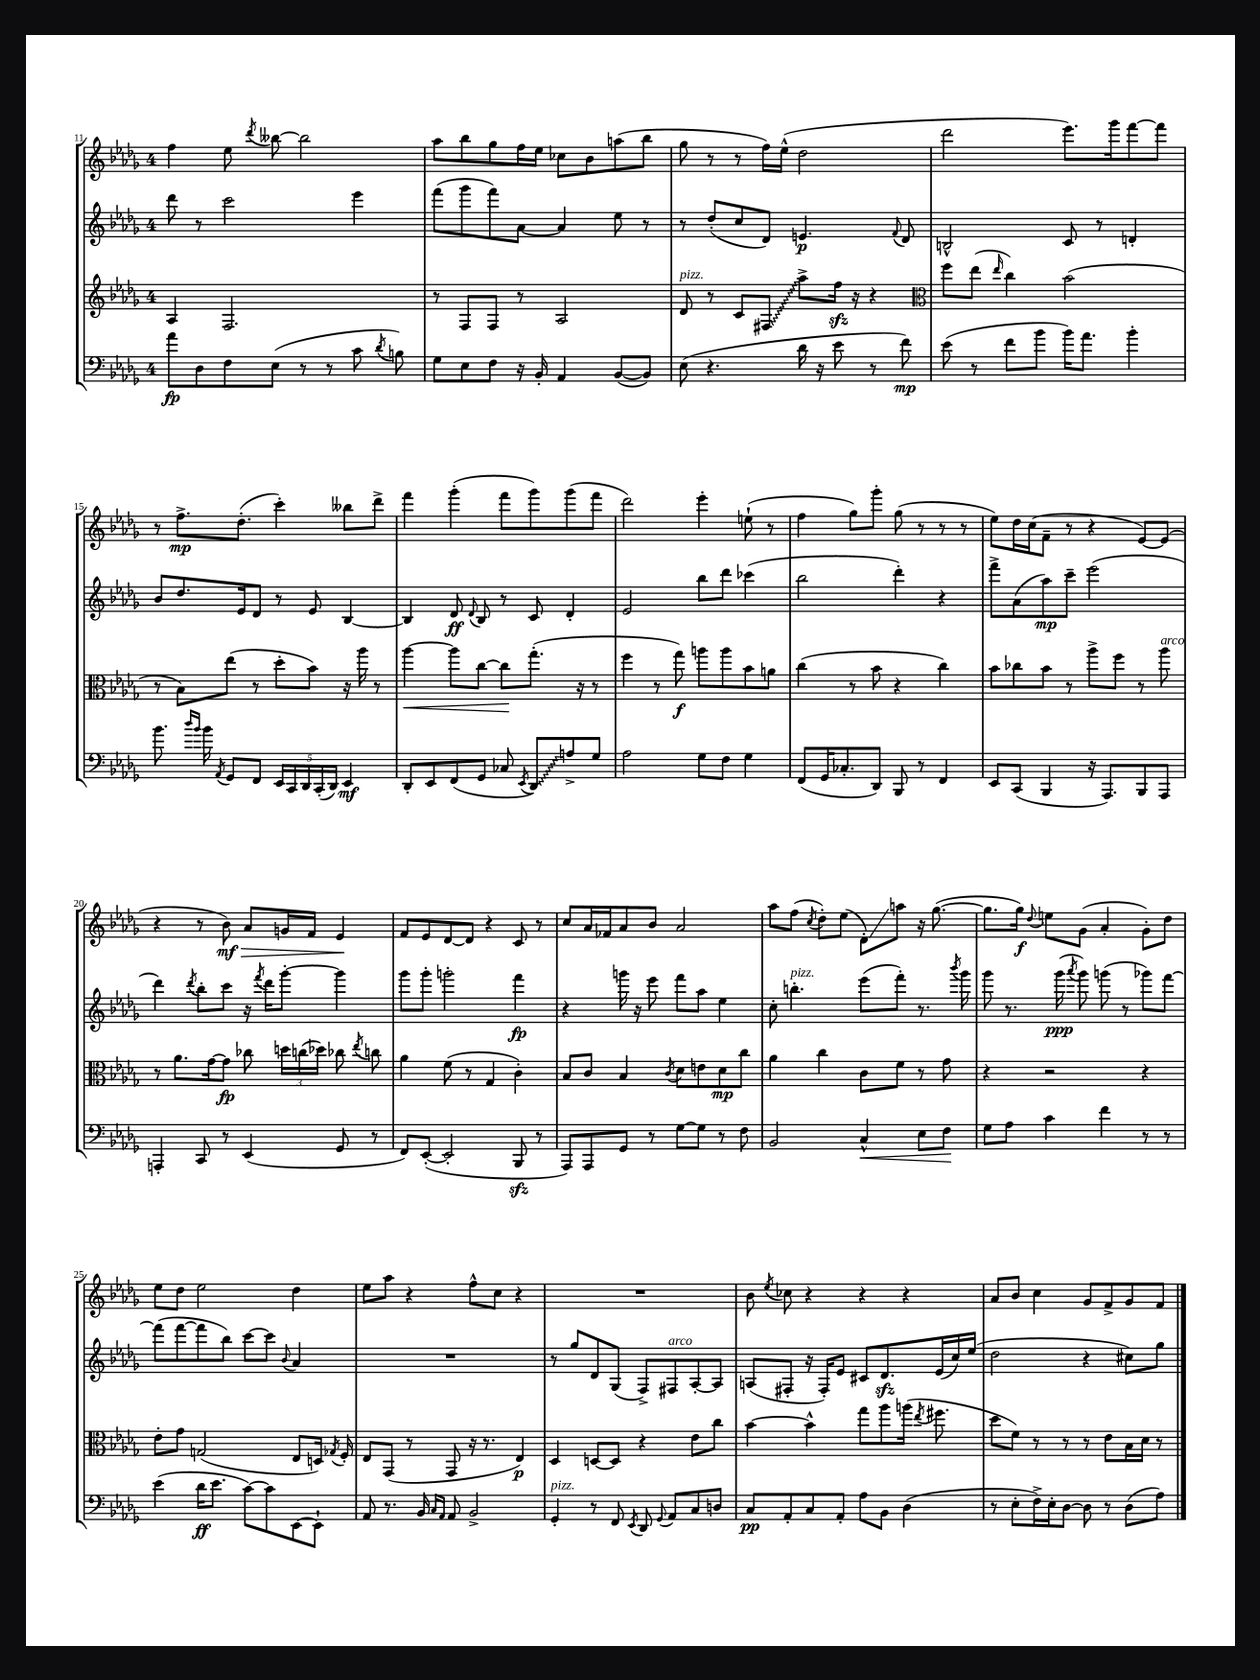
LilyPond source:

<<
\new StaffGroup <<
\new Staff = "s0" {
    \clef treble \key des \major \once \override Staff.TimeSignature.style = #'single-digit \time 4/4
    \autoBeamOff f''4 ees''8 \acciaccatura { des'''8 } beses''8~ beses''2 |
    aes''8[ bes''8 ges''8 f''16 ees''16] ces''8[ bes'8 a''8( bes''8] |
    ges''8 r8 r8 f''16[) ees''16]-^( des''2 |
    des'''2 ees'''8.[) ges'''16 f'''8~ f'''8] |
    r8 f''8.[->\mp des''8.]-.( c'''4-.) beses''8[ des'''8]-> |
    f'''4 ges'''4-.( f'''8[ ges'''8) ges'''8( f'''8] |
    des'''2) ees'''4-. e''8-!( r8 |
    f''4 ges''8[) ges'''8]-. ges''8( r8 r8 r8 |
    ees''8[) des''16 c''16( f'8]-- r8 r4 ees'8[~) ees'8]( |
    r4 r8 bes'8\mf\>) aes'8[ g'16 f'16] ees'4\! |
    f'8[ ees'8 des'8~ des'8] r4 c'8 r8 |
    c''8[ aes'16 fes'16 aes'8 bes'8] aes'2 |
    aes''8[ f''8]( \acciaccatura { c''8 } des''8[-.) ees''8]( des'8[-.\glissando) a''8] r16 ges''8.~( |
    ges''8.[ ges''16]\f) \appoggiatura { des''8 } e''8[ ges'8]( aes'4-. ges'8[-.) des''8] |
    ees''8[ des''8] ees''2 des''4 |
    ees''8[ aes''8] r4 f''8[-^ c''8] r4 |
    R1 |
    bes'8 \acciaccatura { ees''8 } ces''8 r4 r4 r4 |
    aes'8[ bes'8] c''4 ges'8[ f'8-> ges'8 f'8] \bar "|." |
}
\new Staff = "s1" {
    \clef treble \key des \major \once \override Staff.TimeSignature.style = #'single-digit \time 4/4
    \autoBeamOff des'''8 r8 c'''2 ees'''4 |
    f'''8[( ges'''8 f'''8) aes'8]~ aes'4 ees''8 r8 |
    r8 des''8[-.( c''8 des'8]) e'4.\p \appoggiatura { f'8 } des'8 |
    b2-^ c'8 r8 d'4-. |
    bes'8[ des''8. ees'16 des'8] r8 ees'8 bes4~ |
    bes4 des'8\ff \appoggiatura { des'8 } bes8 r8 c'8 des'4-. |
    ees'2 bes''8[ des'''8] ces'''4( |
    bes''2 des'''4-.) r4 |
    f'''8[-> aes'8( aes''8\mp) c'''8]-- ees'''2( |
    des'''4) \acciaccatura { des'''8 } bes''8[-. c'''8] r16 \acciaccatura { f'''8 } des'''16[ ges'''8]~-. ges'''4 |
    ges'''8[ ges'''8]-. g'''2-. f'''4\fp |
    r4 g'''16 r16 ees'''8 f'''8[ aes''8] ees''4 |
    c''8-. b''4.-.^\markup { \italic "pizz." } ees'''8[( f'''8]-.) r8. \acciaccatura { bes'''8 } ges'''16 |
    ges'''8 r8. ges'''16\ppp( \acciaccatura { aes'''8 } ges'''8) g'''8( r8 ges'''8[) f'''8]~ |
    f'''8[( f'''8~ f'''8 bes''8]) c'''8[~ c'''8] \appoggiatura { bes'8 } aes'4 |
    R1 |
    r8 ges''8[ des'8 ges8]( f8[->) fis8^\markup { \italic "arco" } aes8~-. aes8] |
    a8[( fis8]-. r16 fis16[-.) ees'8] cis'8[ des'8.\sfz ees'16( c''16) ees''16]( |
    des''2 r4 cis''8[) ges''8] \bar "|." |
}
\new Staff = "s2" {
    \clef treble \key des \major \once \override Staff.TimeSignature.style = #'single-digit \time 4/4
    \autoBeamOff aes4 f2. |
    r8 f8[ f8] r8 aes2 |
    des'8^\markup { \italic "pizz." } r8 c'8[ \once \override Glissando.style = #'zigzag fis8]\glissando aes''8[-> f''16]\sfz r16 r4 |
    \clef alto f''8[ ees''8]( \grace { ees''16 } c''4) bes'2( |
    r8 bes8[) ees''8]( r8 des''8[-. bes'8]) r16 aes''16 r8 |
    aes''4~\< aes''8[ c''8]~ c''8[\! ges''8.]-.( r16 r8 |
    f''4 r8 ges''8\f) a''8[ a''8 bes'8 a'8] |
    c''4( r8 bes'8 r4 c''4) |
    bes'8[ ces''8 bes'8] r8 aes''8[-> f''8] r8 aes''8^\markup { \italic "arco" } |
    r8 aes'8.[ ges'16~ ges'8]\fp ces''8 \tuplet 3/2 { d''16[ c''16( des''16]) } ces''8 \acciaccatura { ees''8 } c''8 |
    aes'4 f'8( r8 ges4 c'4-.) |
    bes8[ c'8] bes4 \acciaccatura { c'8 } des'8[ e'8 des'8\mp c''8] |
    aes'4 c''4 c'8[ f'8] r8 ges'8 |
    r4 r2 r4 |
    ees'8[-. ges'8] g2( ees8[ d16]) \acciaccatura { ges8 } f16-. |
    ees8[ ges,8]( r8 ges,8 r16 r8. ees4\p) |
    des4 d8[~ d8] r4 ees'8[ c''8] |
    bes'4~ bes'4-^ ges''8[ aes''8 a''16]( \acciaccatura { ees''8 } fis''8. |
    des''8[ f'8]) r8 r8 r8 ees'8[ bes16 des'16] r8 \bar "|." |
}
\new Staff = "s3" {
    \clef bass \key des \major \once \override Staff.TimeSignature.style = #'single-digit \time 4/4
    \autoBeamOff aes'8[\fp des8 f8 ees8]( r8 r8 c'8 \acciaccatura { des'8 } b8) |
    ges8[ ees8 f8] r16 bes,16-. aes,4 bes,8[~( bes,8]) |
    ees8( r4. des'16 r16 ees'8 r8 f'8\mp) |
    ees'8( r8 f'8[ bes'8] bes'16[) aes'8.] bes'4-. |
    bes'8. \grace { des''16[ bes'16] } bes'16 \acciaccatura { aes,8 } ges,8[ f,8] \tuplet 5/4 { ees,16[ c,16 des,16 c,16-.( des,16]) } ees,4\mf |
    des,8[-. ees,8 f,8( ges,8] ces8 \acciaccatura { ees,8 } \once \override Glissando.style = #'zigzag des,8[\glissando) a8-> ges8] |
    aes2 ges8[ f8] ges4 |
    f,8[( ges,16 ces8.-. des,8]) bes,,8 r8 f,4 |
    ees,8[ c,8]( bes,,4 r16 aes,,8.[) bes,,8 aes,,8] |
    a,,4-. c,8 r8 ees,4( ges,8 r8 |
    f,8[) ees,8]~-.( ees,2-. bes,,8\sfz r8 |
    aes,,8[) aes,,8 ges,8] r8 ges8[~ ges8] r8 f8 |
    bes,2 c4-^\< ees8[ f8]\! |
    ges8[ aes8] c'4 f'4 r8 r8 |
    ees'4( des'16[\ff ees'8.] c'8[~) c'8 ees,8~ ees,8]-! |
    aes,8 r8. bes,16 \grace { c16[ aes,16] } aes,8 bes,2-> |
    ges,4-.^\markup { \italic "pizz." } r8 f,8 \acciaccatura { ees,8 } des,8 \appoggiatura { ges,8 } aes,8[ c8 d8] |
    c8[\pp aes,8-. c8 aes,8]-. aes8[ bes,8] des4( |
    r8 ees8[-. f16->) ees16-. des8]~ des8 r8 des8[( aes8]) \bar "|." |
}
>>
>>
\layout { \context { \Score currentBarNumber = #11 } }
